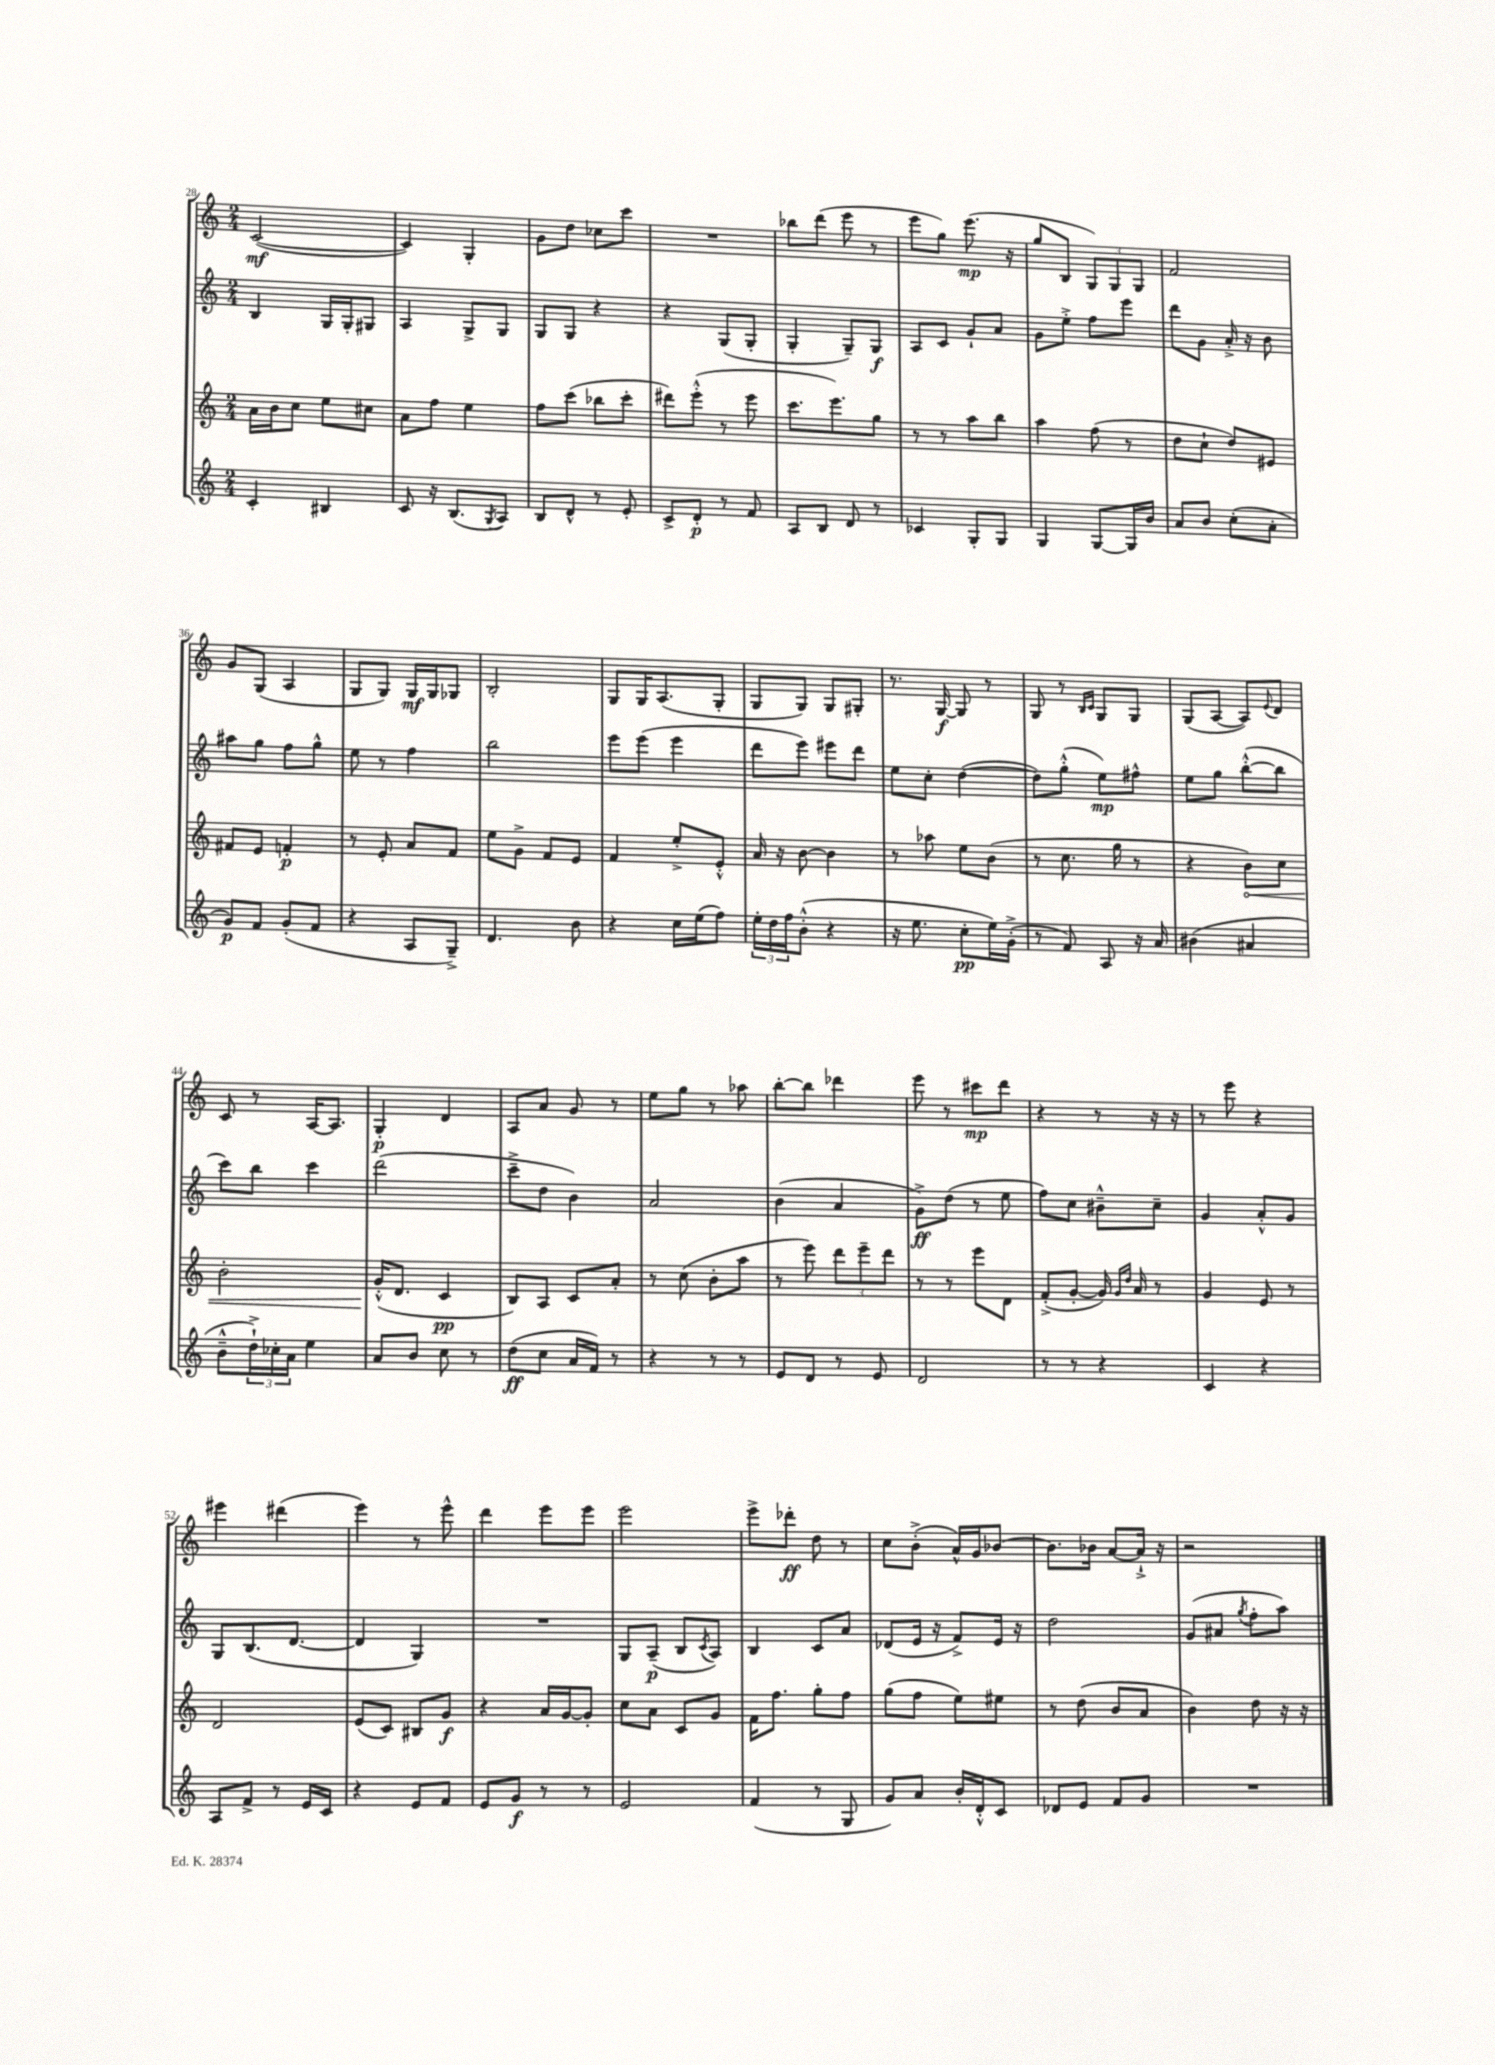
<<
\new StaffGroup <<
\new Staff = "s0" {
    \clef treble \key c \major \numericTimeSignature \time 2/4
    c'2~\mf( |
    c'4) g4-. |
    g'8 d''8 ces''8 c'''8 |
    R2 |
    bes''8 d'''8( e'''8 r8 |
    e'''8 g''8) e'''8.\mp( r16 |
    g''8 b8 \tuplet 3/2 { g8) g8 g8 } |
    f'2 |
    g'8 g8( a4 |
    g8 g8) g16\mf g16 ges8 |
    b2-. |
    g8 g16 a8.( g8-. |
    g8 g8) g8 gis8-. |
    r8. g16~\f g8 r8 |
    g8 r8 \grace { b16 c'16 } g8 g8 |
    g8( a8~ a8) \appoggiatura { e'8 } d'8 |
    c'8 r8 a16~ a8. |
    g4-.\p d'4 |
    a8 a'8 g'8 r8 |
    e''8 g''8 r8 aes''8 |
    b''8~-. b''8 des'''4 |
    e'''8 r8 cis'''8\mp d'''8 |
    r4 r8 r16 r16 |
    r8 e'''8 r4 |
    eis'''4 dis'''4( |
    e'''4) r8 e'''8-^ |
    d'''4 e'''8 e'''8 |
    e'''2 |
    e'''8-> des'''8-.\ff d''8 r8 |
    c''8 b'8-.->( a'16-^) g'16 bes'8~ |
    bes'8. bes'16 a'8~ a'16-!-> r16 |
    r2 \bar "|." |
}
\new Staff = "s1" {
    \clef treble \key c \major \numericTimeSignature \time 2/4
    b4 g16 g16-. gis8 |
    a4 g8-> g8 |
    g8 g8 r4 |
    r4 g8( g8-. |
    g4-. g8--) g8\f |
    a8 c'8 g'8-! a'8 |
    g'8 e''8-.-> f''8 e'''8 |
    d'''8 g'8 a'16-.-> r16 b'8 |
    ais''8 g''8 f''8 g''8-^ |
    e''8 r8 f''4 |
    b''2 |
    e'''8 e'''8( e'''4 |
    d'''8 e'''8) eis'''8 d'''8 |
    e''8 c''8-. d''4~( |
    d''8) g''8-.-^( e''8\mp) fis''8-^ |
    e''8 g''8 b''8~-.-^( b''8 |
    c'''8) b''8 c'''4 |
    d'''2( |
    c'''8---> d''8 b'4) |
    a'2 |
    b'4( a'4 |
    g'8->\ff) d''8( r8 e''8 |
    f''8) c''8 bis'8---^ c''8-- |
    g'4 a'8-.-^ g'8 |
    g8 b8.( d'8.~ |
    d'4 g4) |
    R2 |
    g8 a8--\p( b8 \acciaccatura { c'8 } a8) |
    b4 c'8 a'8 |
    des'8( e'16 r16 f'8->) e'16 r16 |
    d''2 |
    g'8( ais'8 \acciaccatura { g''8 } f''8-. a''8) \bar "|." |
}
\new Staff = "s2" {
    \clef treble \key c \major \numericTimeSignature \time 2/4
    a'16 b'16 c''8 e''8 cis''8 |
    a'8 f''8 e''4 |
    f''8 c'''8( bes''8 c'''8-. |
    dis'''8) e'''8-.-^( r8 e'''8 |
    c'''8. e'''8.) g''8 |
    r8 r8 a''8 b''8 |
    a''4 f''8( r8 |
    d''8 c''8-! d''8) eis'8 |
    fis'8 e'8 f'4-.\p |
    r8 e'8-. a'8 f'8 |
    e''8 g'8-> f'8 e'8 |
    f'4 e''8-.-> e'8-.-^ |
    a'16 r16 b'8~ b'4 |
    r8 aes''8 e''8 b'8( |
    r8 c''8. g''16 r8 |
    r4 \once \override Hairpin.circled-tip = ##t b'8\<) c''8 |
    b'2-. |
    g'16-.-^\!( d'8. c'4\pp |
    b8) a8 c'8 a'8-. |
    r8 c''8( b'8-. a''8 |
    r8 e'''8) \tuplet 3/2 { d'''8 e'''8-- d'''8 } |
    r8 r8 e'''8 d'8 |
    f'8-.->( g'8~-. g'16) \grace { g'16 d''16 } a'16 r8 |
    g'4 e'8 r8 |
    d'2 |
    e'8( c'8) bis8 g'8\f |
    r4 a'16 g'16~ g'8-. |
    c''8 a'8 c'8 g'8 |
    f'16 f''8. g''8-. f''8 |
    g''8( f''8 e''8) eis''8 |
    r8 d''8( b'8 a'8 |
    b'4) d''8 r16 r16 \bar "|." |
}
\new Staff = "s3" {
    \clef treble \key c \major \numericTimeSignature \time 2/4
    c'4-. bis4 |
    c'8 r16 b8.( \acciaccatura { g8 } a8) |
    b8 d'8-^ r8 e'8-. |
    c'8-> d'8-.\p r8 f'8 |
    a8 b8 d'8 r8 |
    ces'4 g8-. g8 |
    g4 g8~ g16 b'16 |
    a'8 b'8 c''8-.( a'8-. |
    g'8\p) f'8 g'8-.( f'8 |
    r4 a8 g8--->) |
    d'4. b'8 |
    r4 c''16 e''16( f''8) |
    \tuplet 3/2 { e''16-. d''16 f''16 } b'8-.-^( r4 |
    r16 e''8. c''8-.\pp e''16) g'16-.->( |
    r8 f'8) a8 r16 a'16 |
    bis'4( ais'4 |
    b'8---^ \tuplet 3/2 { d''16-!->) ces''16-. a'16 } e''4 |
    a'8 b'8 c''8 r8 |
    d''8\ff( c''8 a'16 f'16) r8 |
    r4 r8 r8 |
    e'8 d'8 r8 e'8 |
    d'2 |
    r8 r8 r4 |
    c'4 r4 |
    a8 f'8-> r8 e'16 c'16 |
    r4 e'8 f'8 |
    e'8 g'8\f r8 r8 |
    e'2 |
    f'4( r8 g8 |
    g'8) a'8 b'16-. d'16-.-^ c'8 |
    des'8 e'8 f'8 g'8 |
    R2 \bar "|." |
}
>>
>>
\layout { \context { \Score currentBarNumber = #28 } }
